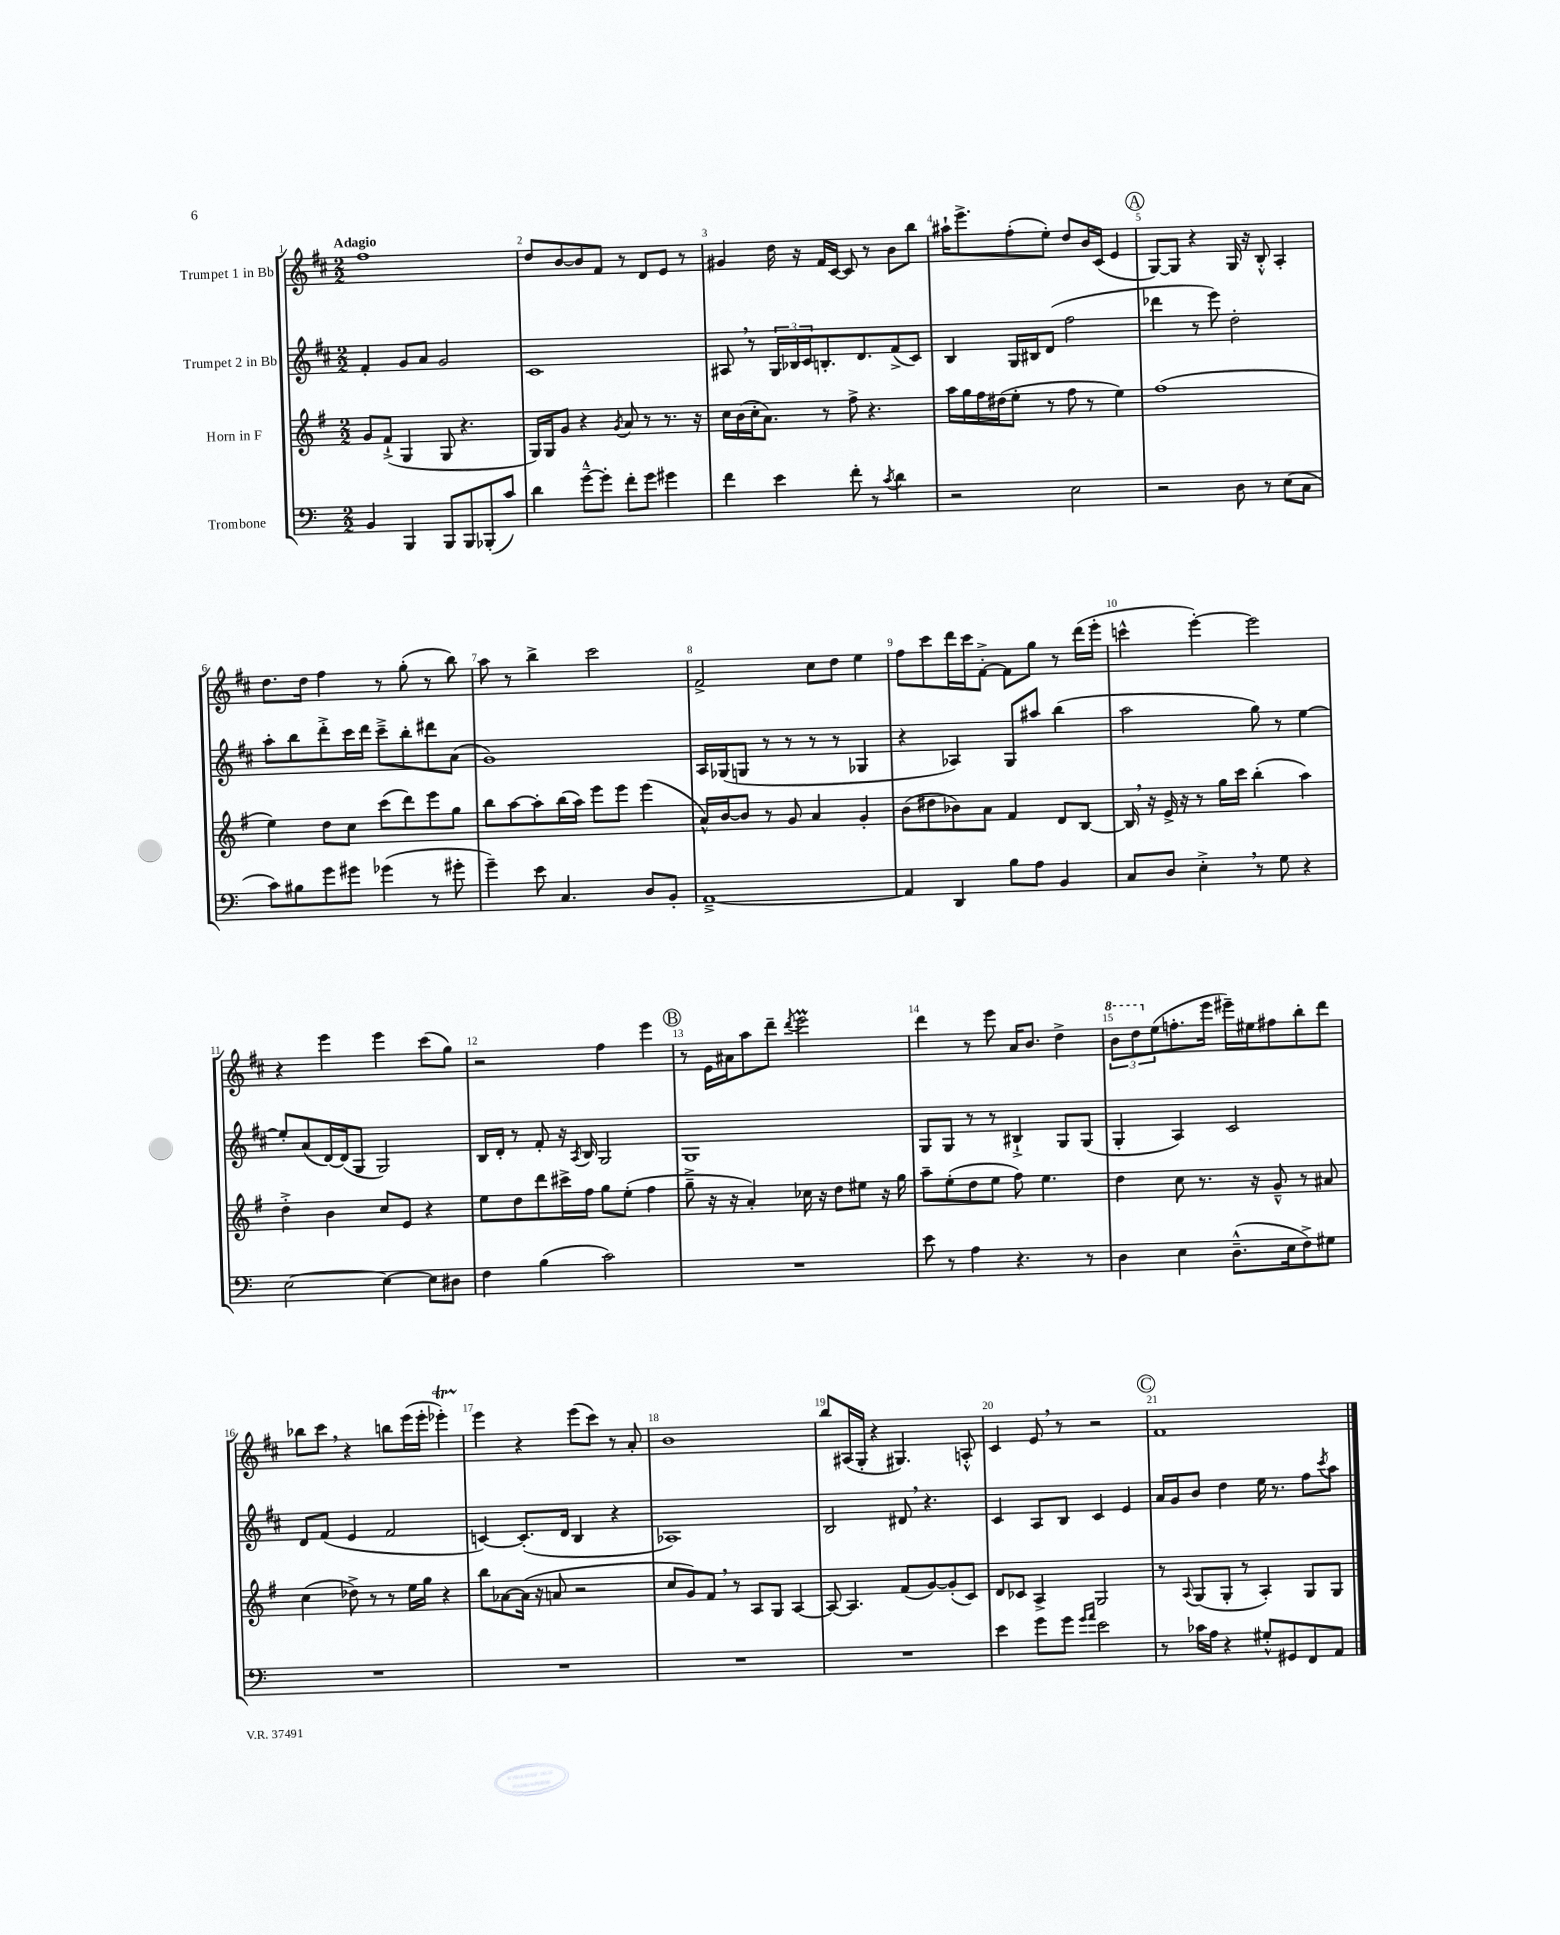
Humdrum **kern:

**kern	**kern	**kern	**kern
*part4	*part3	*part2	*part1
*staff4	*staff3	*staff2	*staff1
*I"Trombone	*I"Horn in F	*I"Trumpet 2 in Bb	*I"Trumpet 1 in Bb
*clefF4	*clefG2	*clefG2	*clefG2
*k[]	*k[f#]	*k[f#c#]	*k[f#c#]
*M2/2	*M2/2	*M2/2	*M2/2
=1	=1	=1	=1
!	!	!	!LO:TX:a:B:t=Adagio
4BB/	8g/L	4f#'/	1ff#
.	(8f#`^/J	.	.
4BBB/	4G/	8g/L	.
.	.	8a/J	.
8BBB/L	8G/	2g/	.
8BBB/	4.r	.	.
(8BBB-X'/	.	.	.
8c/J)	.	.	.
=2	=2	=2	=2
4d\	16G/LL)	1c#	8dd/L
.	16G/J	.	.
.	8g/J	.	[8b/
[8g~^^\L	4r	.	8b/]
8g'\J]	.	.	8f#/J
.	8qg/	.	.
8f'\L	8a/	.	8r
8g\J	8r	.	8d/L
4g#X\	8.r	.	8e/J
.	.	.	8r
.	16r	.	.
=3	=3	=3	=3
4f\	16cc\LL	8A#X,/	4g#X/
.	(16b\	.	.
.	16cc'\J	8r	.
.	8.a\J)	.	.
4e\	.	24G/LL	16dd\
.	.	24B-X/	.
.	.	.	16r
.	.	24c#/J	.
.	8r	8.Bn'/	16f#/LL
.	.	.	[16c#/JJ
8f'\	8ff#^\	.	8c#/]
.	.	8.d/	.
8r	4.r	.	8r
8qc/	.	.	.
4d\	.	(8f#^/	8b\L
.	.	8c#/J)	8bb\J
=4	=4	=4	=4
2r	16aa\LL	4B/	16aa#X`\KL
.	16gg\	.	8.eee^\
.	16ff#\	.	.
.	(16dd#X\J	.	.
.	8ee'\J	16G/LL	(8ff#'\
.	.	16B#X/J	.
.	8r	(8d/J	8ee'\J)
2E\	8ff#\	2ff#\	8dd/L
.	8r	.	16b/L
.	.	.	(16c#/JJ
.	4ee\)	.	4e/
!!LO:REH:place=s1:t=A
=5	=5	=5	=5
2r	(1ff#	4ddd-X\	[8G/L)
.	.	.	8G/J]
.	.	8r	4r
.	.	8eee\)	.
8D\	.	2dd'\	16G/
.	.	.	16r
8r	.	.	8B'^^/
(8E\L	.	.	4A'/
8C\J	.	.	.
!!LO:LB:g=z
=6	=6	=6	=6
8c\L)	4ee\)	8aa'\L	8.dd\L
8B#X\	.	8bb\	.
.	.	.	16dd\Jk
8g\	8dd\L	8ddd'^\	4ff#\
8g#X\J	8cc\J	16ccc#\L	.
.	.	16ddd\JJ	.
(4g-X\	(8ccc\L	8ccc#~^\L	8r
.	8ddd\)	8bb'\	(8gg'\
8r	8eee\	8ddd#X\	8r
8g#X'\	8gg\J	(8a\J	8bb\)
=7	=7	=7	=7
4g~\)	8bb\L	1g)	8aa\
.	[8aa\	.	8r
8e\	8aa'\]	.	4bb^\
4.C/	(16bb\L	.	.
.	16aa\JJ)	.	.
.	8eee\L	.	2ccc#\
.	8eee\J	.	.
8D/L	(4eee\	.	.
8BB'/J	.	.	.
=8	=8	=8	=8
[1AA~^	16a^^/LL)	16A/LL	2f#^/
.	[16b/J	(16G-X/J	.
.	8b/J]	8Gn/J	.
.	8r	8r	.
.	8g/	8r	.
.	4a/	8r	8cc#\L
.	.	8r	8dd\J
.	4g'/	4G-X/	4ee\
=9	=9	=9	=9
4AA/]	(8b\L	4r	8ff#\L
.	8dd#X\	.	8ccc#\
4DD/	8b-X\)	4A-X/)	16ddd\L
.	.	.	16ccc#\J
.	8a\J	.	[8f#'^\J
8B\L	4f#/	8G/L	8f#\L]
8A\J	.	8aa#X/J	8gg\J
4BB/	8d/L	(4bb\	8r
.	[8B/J	.	(16ddd\LL
.	.	.	16eee'\JJ
=10	=10	=10	=10
8C/L	16B,/]	2aa\	4cccn^^\
.	16r	.	.
8D/J	16e^/	.	.
.	16r	.	.
4E'^,\	8r	.	[4eee'\)
.	16gg\LL	.	.
.	16ccc\JJ	.	.
8r	(4bb'\	8gg\)	2eee\]
8G\	.	8r	.
4r	4aa\)	[4ee\	.
!!LO:LB:g=z
=11	=11	=11	=11
[2E\	4dd'^\	8ee'/L]	4r
.	.	(8a/	.
.	4b\	[16d/L)	4eee\
.	.	(16d/J]	.
.	.	8G/J	.
4E\_	8cc/L	2G/)	4eee\
.	8e/J	.	.
8E\L]	4r	.	(8ccc#\L
8D#X\J	.	.	8gg\J)
=12	=12	=12	=12
4F\	8ee\L	16B/LL	2r
.	.	16d'/JJ	.
.	8dd\	8r	.
(4B\	8ddd\	8f#'/	.
.	16ccc#X^\L	16r	.
.	.	8qA/	.
.	16ff#\JJ	16B/	.
2c\)	8gg\L	2G/	4ff#\
.	(8ee'\J	.	.
.	4ff#\	.	4eee\
!!LO:REH:place=s1:t=B
=13	=13	=13	=13
1r	8gg~^\	1G	8r
.	16r	.	16e\LL
.	16r	.	16a#X\J
.	4a'/)	.	8aa\
.	.	.	8ddd~\J
.	.	.	8qddd/
.	16cc-X\	.	2eeeM\
.	16r	.	.
.	8dd\L	.	.
.	8ee#X\J	.	.
.	16r	.	.
.	16gg\	.	.
=14	=14	=14	=14
8e\	8aa~\L	8G/L	4ddd\
8r	(8ee'\	8G/J	.
4A\	8dd\	8r	8r
.	8ee\J	8r	8eee\
4.r	8ff#\)	4B#X`^/	16a/KL
.	.	.	8.b/J
.	4.ee\	.	.
.	.	8G/L	4dd^\
8r	.	(8G/J	.
=15	=15	=15	=15
*	*	*	*8va
4D\	4dd\	4G'/	12bb\L
.	.	.	12ddd\
*	*	*	*X8va
.	.	.	(12ee\
4E\	8cc\	4A/)	8.ffn'\
.	8.r	.	.
.	.	.	16eee\Jk
(8.D~^^\L	.	2c#/	16eee#X~\LL)
.	16r	.	16ee#X\J
.	8g~^^/	.	8ff#X\
16E\k	.	.	.
8F^\)	8r	.	8bb'\
8G#X\J	8a#X/	.	8ddd\J
!!LO:LB:g=z
=16	=16	=16	=16
1r	(4cc\	8d/L	8bb-X\L
.	.	(8f#/J	8ccc#,\J
.	8dd-X^\)	4e/	4r
.	8r	.	.
.	8r	2f#/	8bbn\L
.	16ee\LL	.	(16eee\L
.	16gg\JJ	.	16eee'\JJ
.	4r	.	4eee-XT'\)
=17	=17	=17	=17
1r	8bb\L	[4cn/)	4eee\
.	[8a-X\	.	.
.	(16a-\Jk]	(8.c'/L]	4r
.	16r	.	.
.	8an/	.	.
.	.	16d/Jk	.
.	2r	4B/	(8eee\L
.	.	.	8ccc#\J)
.	.	4r	8r
.	.	.	8a'/
=18	=18	=18	=18
1r	8cc/L	1A-X)	1b
.	8g/)	.	.
.	8f#,/J	.	.
.	8r	.	.
.	8A/L	.	.
.	8G/J	.	.
.	[4A/	.	.
=19	=19	=19	=19
1r	8A/_	2B/	8bb/L
.	4.A/]	.	(16A#X/L
.	.	.	16G'/JJ
.	.	.	4r
.	(8f#/L	8d#X,/	4.G#X/)
.	[8g/)	4.r	.
.	(8g'/]	.	.
.	8c/J)	.	8An'^^/
=20	=20	=20	=20
4e\	8d/L	4c#/	4c#/
.	8c-X/J	.	.
8g\L	4A^/	8A/L	8e,/
8g\J	.	8B/J	8r
16qqg/LL	.	.	.
16qqa/JJ	.	.	.
2e\	2G/	4c#/	2r
.	.	4e/	.
!!LO:REH:place=s1:t=C
=21	=21	=21	=21
8r	8r	16a/LL	1f#
.	.	16g/J	.
.	8qqA/	.	.
16c-X\LL	(8G/L	8b/J	.
16A\JJ	.	.	.
4r	8G'/J	4dd\	.
.	8r	.	.
8G#X'^^/L	4A'/)	16ee\	.
.	.	8.r	.
8GG#X/	.	.	.
8FF/	8G/L	8ff#\L	.
.	.	8qccc#/	.
8AA/J	8G/J	8aa\J	.
==	==	==	==
*-	*-	*-	*-
